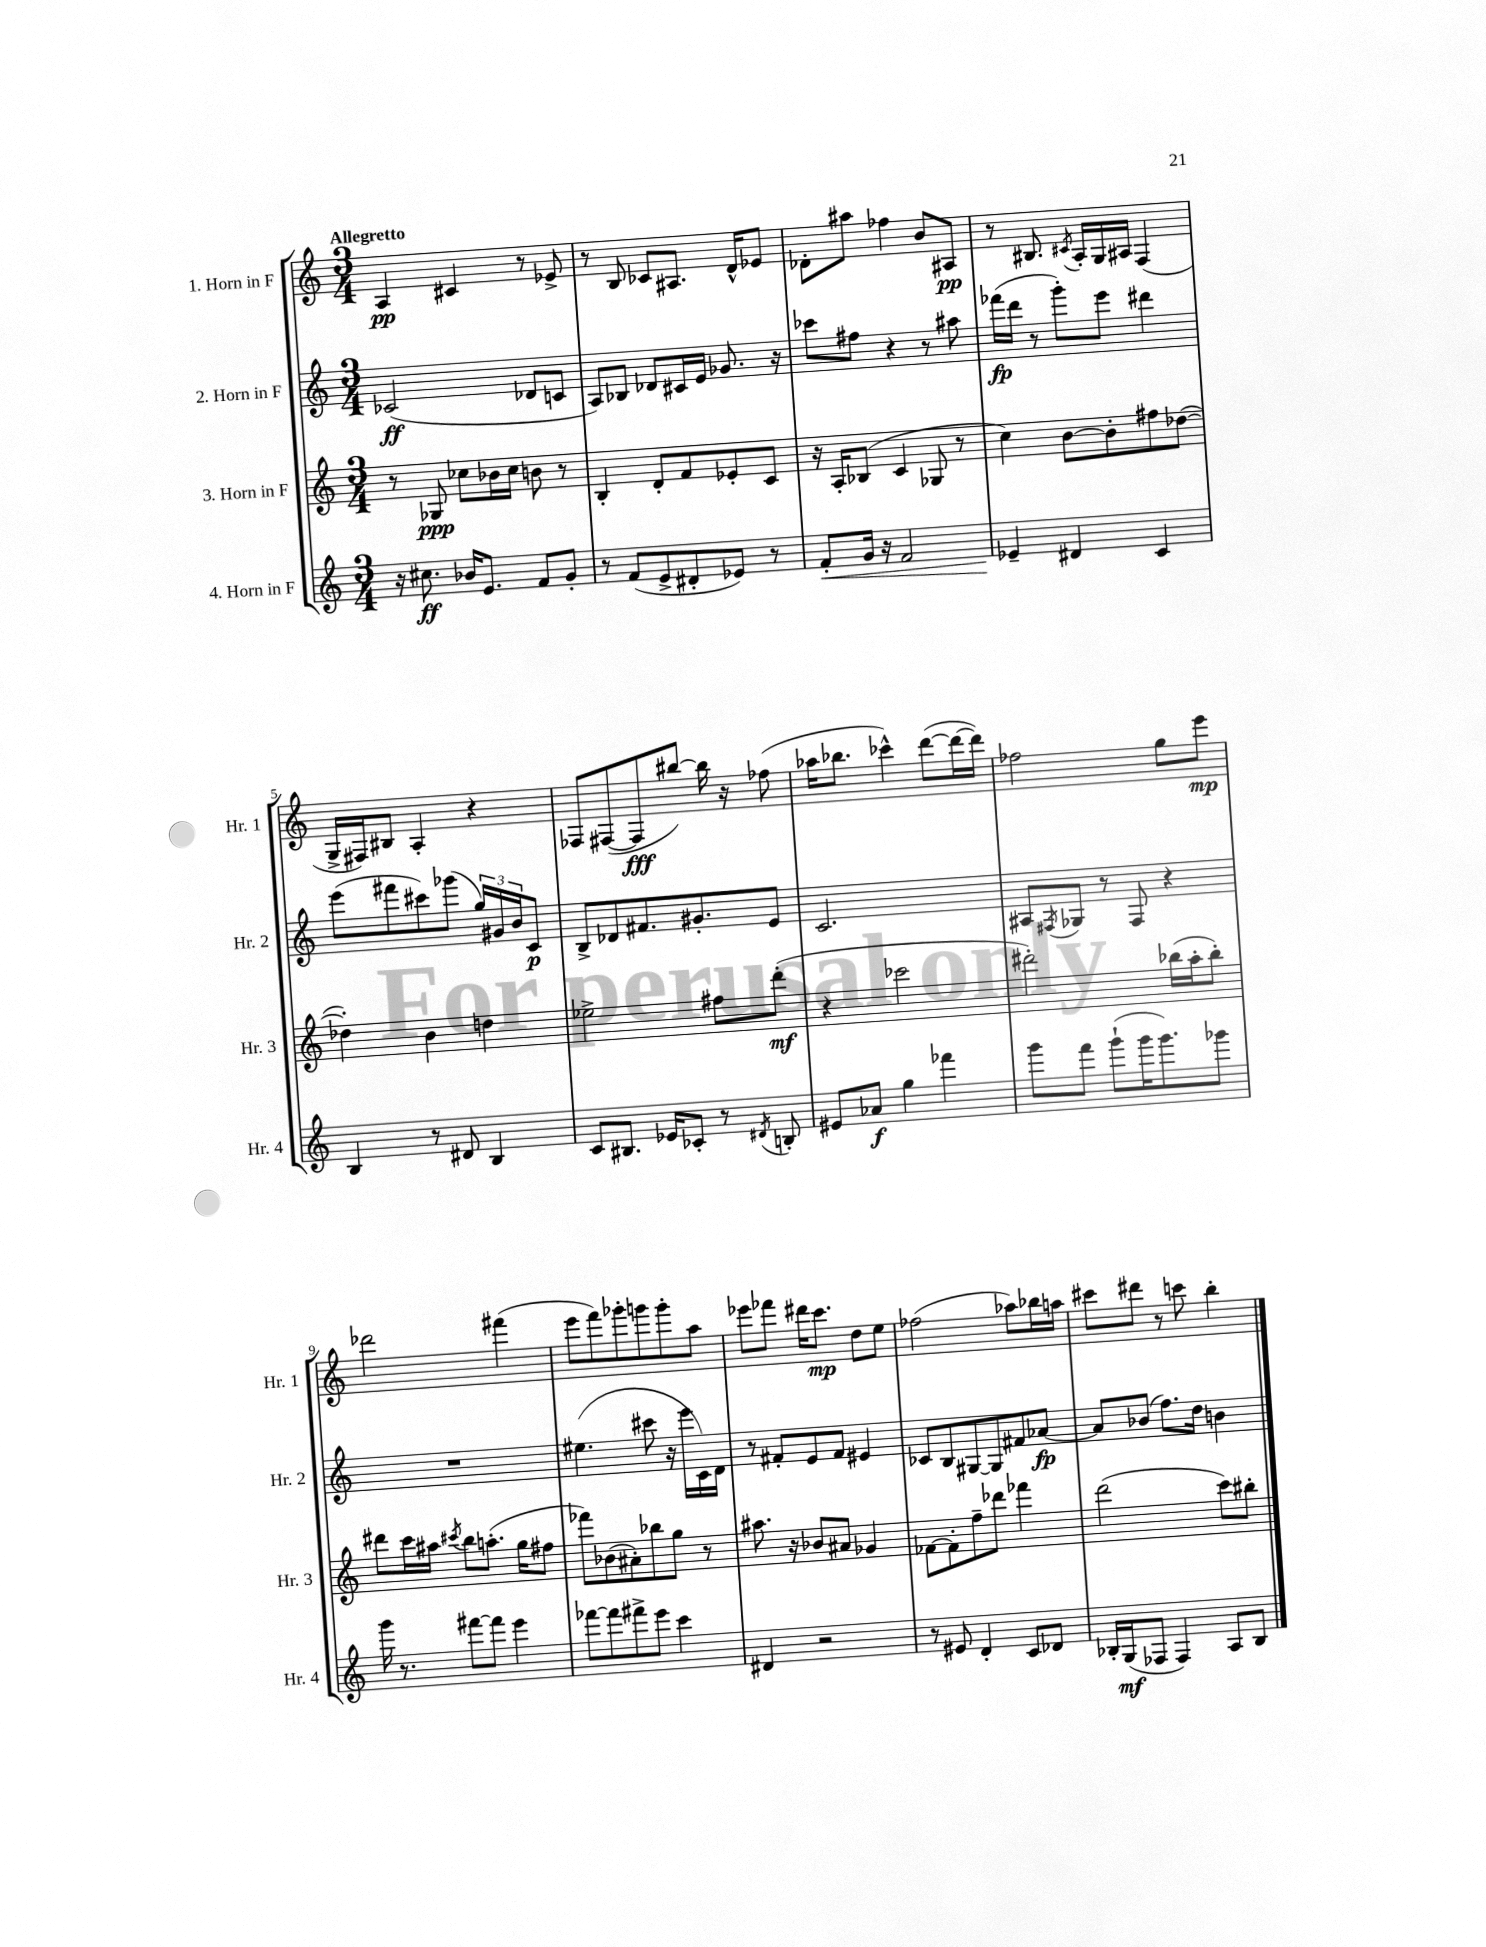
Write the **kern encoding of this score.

**kern	**dynam	**kern	**dynam	**kern	**dynam	**kern	**dynam
*part4	*part4	*part3	*part3	*part2	*part2	*part1	*part1
*staff4	*staff4	*staff3	*staff3	*staff2	*staff2	*staff1	*staff1
*I"4. Horn in F	*	*I"3. Horn in F	*	*I"2. Horn in F	*	*I"1. Horn in F	*
*I'Hr. 4	*	*I'Hr. 3	*	*I'Hr. 2	*	*I'Hr. 1	*
*clefG2	*	*clefG2	*	*clefG2	*	*clefG2	*
*k[]	*	*k[]	*	*k[]	*	*k[]	*
*M3/4	*	*M3/4	*	*M3/4	*	*M3/4	*
=1	=1	=1	=1	=1	=1	=1	=1
!	!	!	!	!	!	!LO:TX:a:B:t=Allegretto	!
16r	.	8r	.	(2c-X/	ff	4A/	pp
8.cc#X\	ff	.	.	.	.	.	.
.	.	8G-X/	ppp	.	.	.	.
16b-X/KL	.	8cc-X\L	.	.	.	4c#X/	.
8.e/J	.	.	.	.	.	.	.
.	.	16b-X\L	.	.	.	.	.
.	.	16cc-\JJ	.	.	.	.	.
8f/L	.	8bn\	.	8d-X/L	.	8r	.
8g'/J	.	8r	.	8cn/J	.	8e-X^/	.
=2	=2	=2	=2	=2	=2	=2	=2
8r	.	4B'/	.	8A/L)	.	8r	.
(8f/L	.	.	.	8B-X/J	.	8B/	.
8e^/	.	8d'/L	.	8d-X/L	.	8c-X/L	.
8d#X'/	.	8f/	.	16c#X/L	.	8.A#X/J	.
.	.	.	.	16e/JJ	.	.	.
8e-X/J)	.	8e-X'/	.	8.g-X/	.	.	.
.	.	.	.	.	.	16d^^/KL	.
8r	.	8c/J	.	.	.	8e-X/J	.
.	.	.	.	16r	.	.	.
=3	=3	=3	=3	=3	=3	=3	=3
!	!LO:HP:b	!	!	!	!	!	!
8f'/L	<	16r	.	8ccc-X\L	.	8d-X'\L	.
.	.	16A'/KL	.	.	.	.	.
16g/Jk	.	(8B-X/J	.	8ff#X\J	.	8aa#X\J	.
16r	.	.	.	.	.	.	.
2f/	.	4c/	.	4r	.	4ff-X\	.
.	.	8G-X/	.	8r	.	8b/L	.
.	.	8r	.	8aa#X\	.	8A#X/J	pp
=4	=4	=4	=4	=4	=4	=4	=4
4e-X~/	.	4cc\)	.	(16fff-X\LL	fp	8r	.
.	.	.	.	16ddd\JJ	.	.	.
.	.	.	.	8r	.	8.B#X/	.
4d#X/	[	[8b\L	.	8ggg'\L)	.	.	.
.	.	.	.	.	.	8qc#X/	.
.	.	.	.	.	.	16A'/LL	.
.	.	8b'\]	.	8eee\J	.	16G/	.
.	.	.	.	.	.	16A#X/JJ	.
4c/	.	8ff#X\	.	4ddd#X\	.	(4F/	.
.	.	([8dd-X\J	.	.	.	.	.
!!LO:LB:g=z
=5	=5	=5	=5	=5	=5	=5	=5
4B/	.	4dd-X'\])	.	(8eee\L	.	16G^/LL	.
.	.	.	.	.	.	16F#X/J)	.
.	.	.	.	8fff#X\	.	8B#X/J	.
8r	.	4b\	.	8ccc#X\)	.	4A'/	.
8d#X/	.	.	.	(8ggg-X\J	.	.	.
4B/	.	4ddn\	.	24gg/LL)	.	4r	.
.	.	.	.	24g#X/	.	.	.
.	.	.	.	24b/J	.	.	.
.	.	.	.	8c/J	p	.	.
=6	=6	=6	=6	=6	=6	=6	=6
8c/L	.	2ee-X^\	.	8B^/L	.	8F-X/L	.
8.B#X/J	.	.	.	8d-X/	.	([8F#X/	.
.	.	.	.	8.f#X/	.	8F#/]	fff
16e-X/KL	.	.	.	.	.	.	.
8c-X'/J	.	.	.	.	.	[8bb#X/J)	.
.	.	.	.	8.g#X'/	.	.	.
8r	.	8ff#X\L	.	.	.	16bb#\]	.
.	.	.	.	.	.	16r	.
8qd#X/	.	.	.	.	.	.	.
8Bn'/	.	(8ddd'\J	mf	8e/J	.	(8ff-X\	.
=7	=7	=7	=7	=7	=7	=7	=7
8e#X/L	.	4r	.	2.c/	.	16aa-X\KL	.
.	.	.	.	.	.	8.bb-X\J	.
8a-X/J	f	.	.	.	.	.	.
4gg\	.	2ccc-X\	.	.	.	4ccc-X^^\)	.
4fff-X\	.	.	.	.	.	([8ddd\L	.
.	.	.	.	.	.	16ddd\L_	.
.	.	.	.	.	.	16ddd\JJ])	.
=8	=8	=8	=8	=8	=8	=8	=8
8ggg\L	.	2ddd#X'\)	.	8A#X/L	.	2ff-X\	.
.	.	.	.	8qF#X/	.	.	.
8fff\J	.	.	.	8G-X/J	.	.	.
(8ggg`\L	.	.	.	8r	.	.	.
16ggg\K	.	.	.	8F#/	.	.	.
8.ggg\)	.	.	.	.	.	.	.
.	.	(16bb-X\LL	.	4r	.	8gg\L	.
.	.	16aa'\J	.	.	.	.	.
8ggg-X\J	.	8bb-'\J)	.	.	.	8eee\J	mp
!!LO:LB:g=z
=9	=9	=9	=9	=9	=9	=9	=9
16ggg\	.	8ddd#X\L	.	2.r	.	2ddd-X\	.
8.r	.	.	.	.	.	.	.
.	.	16ccc\L	.	.	.	.	.
.	.	16aa#X\JJ	.	.	.	.	.
.	.	8qccc#X/	.	.	.	.	.
[8fff#X\L	.	8bb\L	.	.	.	.	.
8fff#\J]	.	(8.aan'\J	.	.	.	.	.
4eee\	.	.	.	.	.	(4fff#X\	.
.	.	16gg\KL	.	.	.	.	.
.	.	8ff#X\J	.	.	.	.	.
=10	=10	=10	=10	=10	=10	=10	=10
[8fff-X\L	.	8fff-X\L)	.	(4.ee#X\	.	8eee\L	.
8fff-\]	.	(8b-X\	.	.	.	8fff\)	.
8fff#X^\	.	8a#X'\)	.	.	.	8ggg-X'\	.
8eee\J	.	8bb-X\	.	8ccc#X\	.	8gggn\	.
4ccc\	.	8gg\J	.	16r	.	8ggg'\	.
.	.	.	.	16eee\LL	.	.	.
.	.	8r	.	16c\)	.	8aa\J	.
.	.	.	.	16d\JJ	.	.	.
=11	=11	=11	=11	=11	=11	=11	=11
4d#X/	.	8.aa#X\	.	8r	.	8eee-X\L	.
.	.	.	.	8f#X'/L	.	8fff-X\J	.
.	.	16r	.	.	.	.	.
2r	.	8b-X/L	.	8e/	.	16ddd#X\KL	.
.	.	.	.	.	.	8.ccc\J	mp
.	.	8a#X/J	.	8f#/J	.	.	.
.	.	4g-X/	.	4e#X/	.	8dd\L	.
.	.	.	.	.	.	8ee\J	.
=12	=12	=12	=12	=12	=12	=12	=12
8r	.	[8f-X\L	.	8c-X/L	.	(2ff-X\	.
8e#X/	.	8f-'\]	.	8B/	.	.	.
4d'/	.	8ff~\	.	[8G#X/	.	.	.
.	.	8ddd-X\J	.	8G#/]	.	.	.
8c/L	.	4fff-X\	.	8f#X/	.	8aa-X\L)	.
8d-X/J	.	.	.	[8a-X/J	fp	16bb-X\L	.
.	.	.	.	.	.	16aan\JJ	.
=13	=13	=13	=13	=13	=13	=13	=13
16B-X'/LL	.	(2ddd\	.	8a-/L]	.	8ccc#X\L	.
(16G/J	mf	.	.	.	.	.	.
8F-X/J	.	.	.	(8b-X/J	.	8ddd#X\J	.
4F-/)	.	.	.	8.ff\L)	.	8r	.
.	.	.	.	.	.	8cccn\	.
.	.	.	.	16dd\Jk	.	.	.
8A/L	.	8ccc\L)	.	4bn\	.	4bb'\	.
8B-/J	.	8bb#X'\J	.	.	.	.	.
==	==	==	==	==	==	==	==
*-	*-	*-	*-	*-	*-	*-	*-
